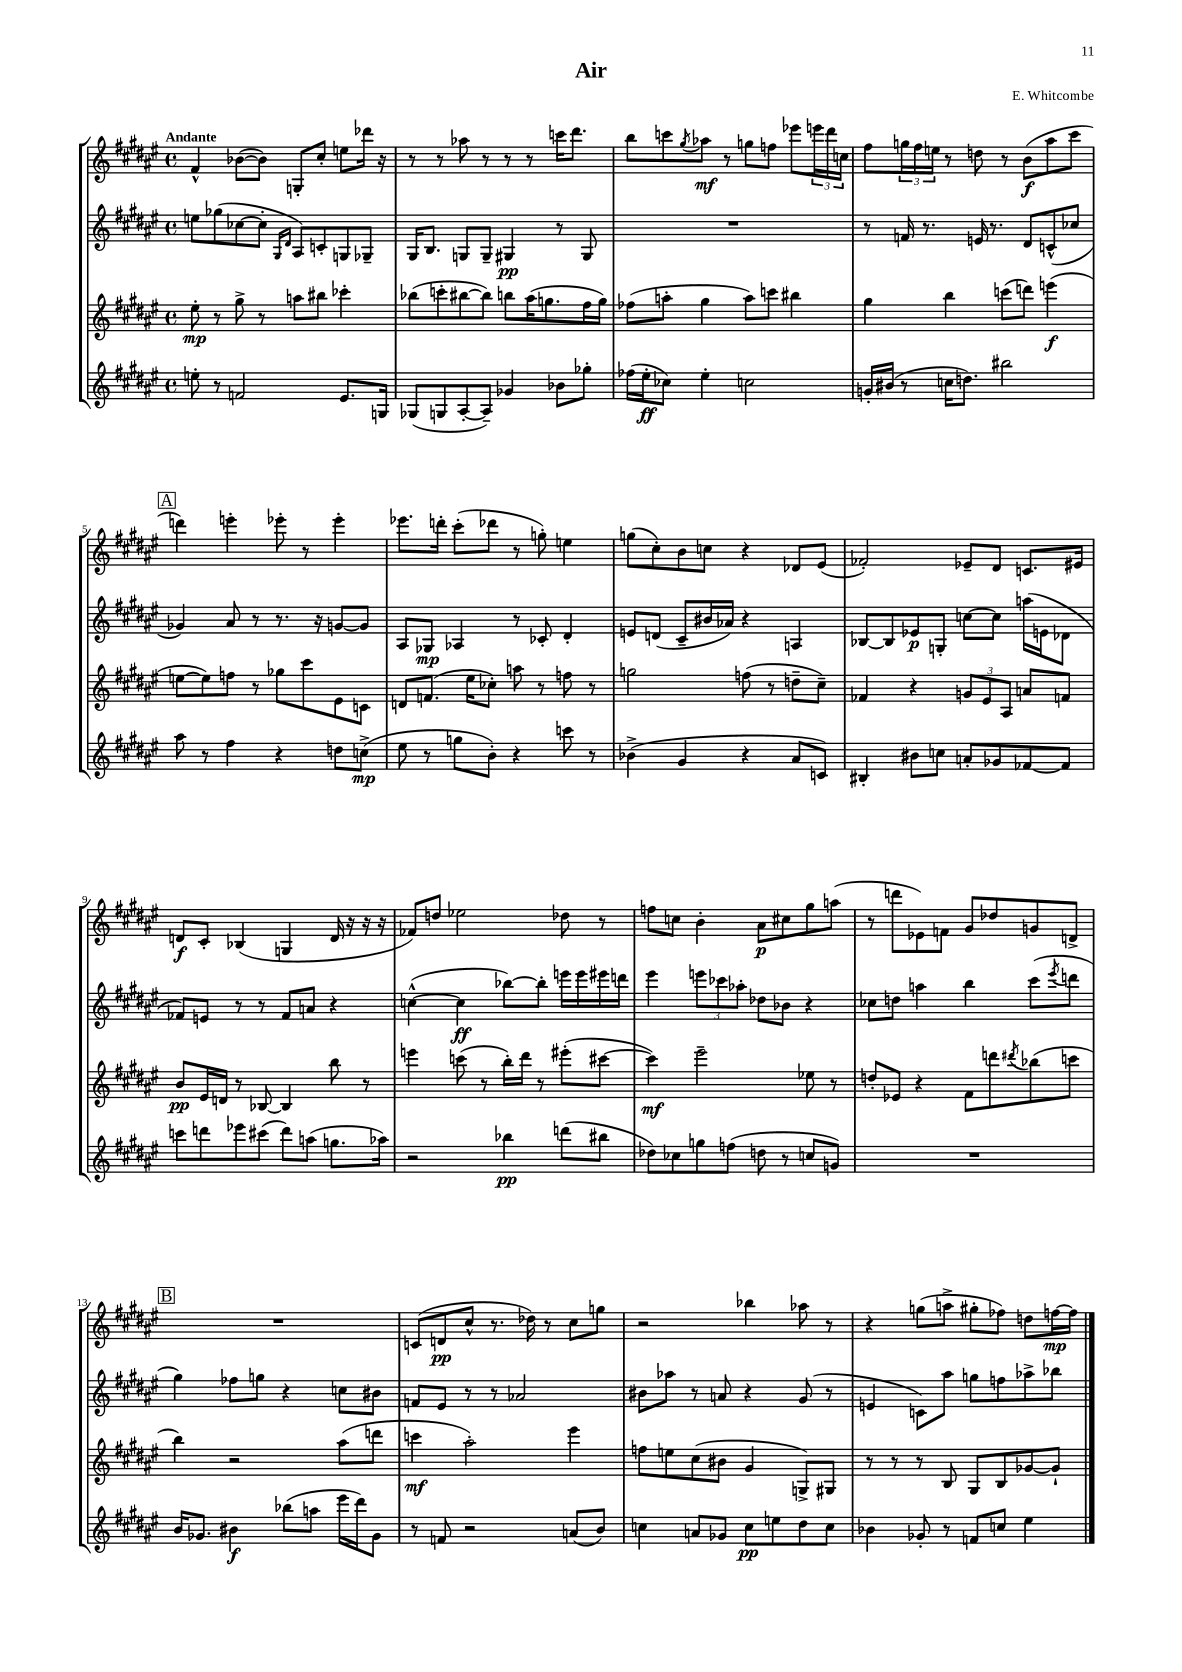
\header { title = "Air" composer = "E. Whitcombe" }
<<
\new StaffGroup <<
\new Staff = "s0" {
    \clef treble \key fis \major \defaultTimeSignature \time 4/4 \tempo "Andante"
    fis'4-^ bes'8~( bes'8) g8-. cis''8-. e''8 des'''16 r16 |
    r8 r8 aes''8 r8 r8 r8 c'''16 dis'''8. |
    b''8 c'''8 \acciaccatura { gis''8 } aes''8\mf r8 g''8 f''8 ees'''8 \tuplet 3/2 { e'''16 dis'''16 c''16 } |
    fis''8 \tuplet 3/2 { g''16 fis''16 e''16 } r8 d''8 r8 b'8\f( ais''8 cis'''8 |
    \mark \markup { \box "A" } d'''4) e'''4-. ees'''8-. r8 ees'''4-. |
    ees'''8. d'''16-. cis'''8-.( des'''8 r8 g''8-.) e''4 |
    g''8( cis''8-.) b'8 c''8 r4 des'8 eis'8( |
    fes'2-.) ees'8-- dis'8 c'8. eis'16 |
    d'8\f cis'8-. bes4( g4 d'16 r16 r16 r16 |
    fes'8) d''8 ees''2 des''8 r8 |
    f''8 c''8 b'4-. ais'8\p cis''8 gis''8 a''8( |
    r8 d'''8 ees'8) f'8 gis'8 des''8 g'8 d'8-> |
    \mark \markup { \box "B" } R1 |
    c'8( d'8\pp cis''8-^ r8. des''16) r8 cis''8 g''8 |
    r2 bes''4 aes''8 r8 |
    r4 g''8( a''8-> gis''8-. fes''8) d''8 f''16~\mp f''16 \bar "|." |
}
\new Staff = "s1" {
    \clef treble \key fis \major \defaultTimeSignature \time 4/4
    e''8 ges''8( ces''8~ ces''8-. \grace { gis16 dis'16 } ais8) c'8-. g8 ges8-- |
    gis16 b8. g8 g8-- gis4\pp r8 gis8 |
    R1 |
    r8 f'16 r8. e'16 r8. dis'8 c'8-^( ces''8 |
    \mark \markup { \box "A" } ges'4) ais'8 r8 r8. r16 g'8~ g'8 |
    ais8 ges8\mp aes4 r8 ces'8-. dis'4-. |
    e'8 d'8( cis'8-- bis'16 aes'16) r4 a4 |
    bes8~ bes8 ees'8\p g8-. c''8~ c''8 a''16( e'16 des'8 |
    fes'8) e'8 r8 r8 fes'8 a'8 r4 |
    c''4~-^( c''4\ff bes''8~) bes''8-. e'''16 e'''16 eis'''16 d'''16 |
    eis'''4 \tuplet 3/2 { e'''8 ces'''8 aes''8-. } des''8 bes'8 r4 |
    ces''8 d''8 a''4 b''4 cis'''8( \acciaccatura { eis'''8 } d'''8 |
    \mark \markup { \box "B" } gis''4) fes''8 g''8 r4 c''8 bis'8 |
    f'8 eis'8 r8 r8 aes'2 |
    bis'8 aes''8 r8 a'8 r4 gis'8( r8 |
    e'4 c'8) ais''8 g''8 f''8 aes''8-> bes''8 \bar "|." |
}
\new Staff = "s2" {
    \clef treble \key fis \major \defaultTimeSignature \time 4/4
    eis''8-.\mp r8 gis''8-> r8 a''8 bis''8 ces'''4-. |
    bes''8( c'''8-. bis''8~ bis''8) b''8 ais''16( g''8. fis''16 g''16) |
    fes''8( a''8-. gis''4 a''8) c'''8 bis''4 |
    gis''4 b''4 c'''8( d'''8) e'''4\f( |
    \mark \markup { \box "A" } e''8~ e''8) f''8 r8 ges''8 cis'''8 eis'8 c'8 |
    d'8 f'8.( eis''16 ces''8-.) a''8 r8 f''8 r8 |
    g''2 f''8( r8 d''8-- cis''8--) |
    fes'4 r4 \tuplet 3/2 { g'8 eis'8 ais8 } a'8 f'8 |
    b'8\pp eis'16 d'16 r8 bes8~ bes4 b''8 r8 |
    e'''4 c'''8( r8 b''16-.) dis'''16 r8 eis'''8-.( cis'''8~ |
    cis'''4\mf) eis'''2-- ees''8 r8 |
    d''8-. ees'8 r4 fis'8 d'''8 \acciaccatura { dis'''8 } bes''8( c'''8 |
    \mark \markup { \box "B" } b''4) r2 ais''8( d'''8 |
    c'''4\mf ais''2-.) eis'''4 |
    f''8 e''8 cis''8( bis'8 gis'4 g8->) gis8 |
    r8 r8 r8 b8 gis8 b8 ges'8~ ges'8-! \bar "|." |
}
\new Staff = "s3" {
    \clef treble \key fis \major \defaultTimeSignature \time 4/4
    e''8-. r8 f'2 eis'8. g16 |
    ges8( g8 ais8~-. ais8--) ges'4 bes'8 ges''8-. |
    fes''16( eis''16-.\ff ces''8) eis''4-. c''2 |
    g'16-. bis'16( r8 c''16 d''8.) bis''2 |
    \mark \markup { \box "A" } ais''8 r8 fis''4 r4 d''8 c''8->\mp( |
    eis''8 r8 g''8 b'8-.) r4 c'''8 r8 |
    bes'4->( gis'4 r4 ais'8 c'8) |
    bis4-. bis'8 c''8 a'8-. ges'8 fes'8~ fes'8 |
    c'''8 d'''8 ees'''8 cis'''8( d'''8) a''8( g''8. aes''16) |
    r2 bes''4\pp d'''8( bis''8 |
    des''8) ces''8 g''8 f''8( d''8 r8 c''8 g'8) |
    R1 |
    \mark \markup { \box "B" } b'16 ges'8. bis'4\f bes''8( a''8 eis'''16 dis'''16) ges'8 |
    r8 f'8 r2 a'8( b'8) |
    c''4 a'8 ges'8 c''8\pp e''8 dis''8 c''8 |
    bes'4 ges'8-. r8 f'8 c''8 eis''4 \bar "|." |
}
>>
>>
